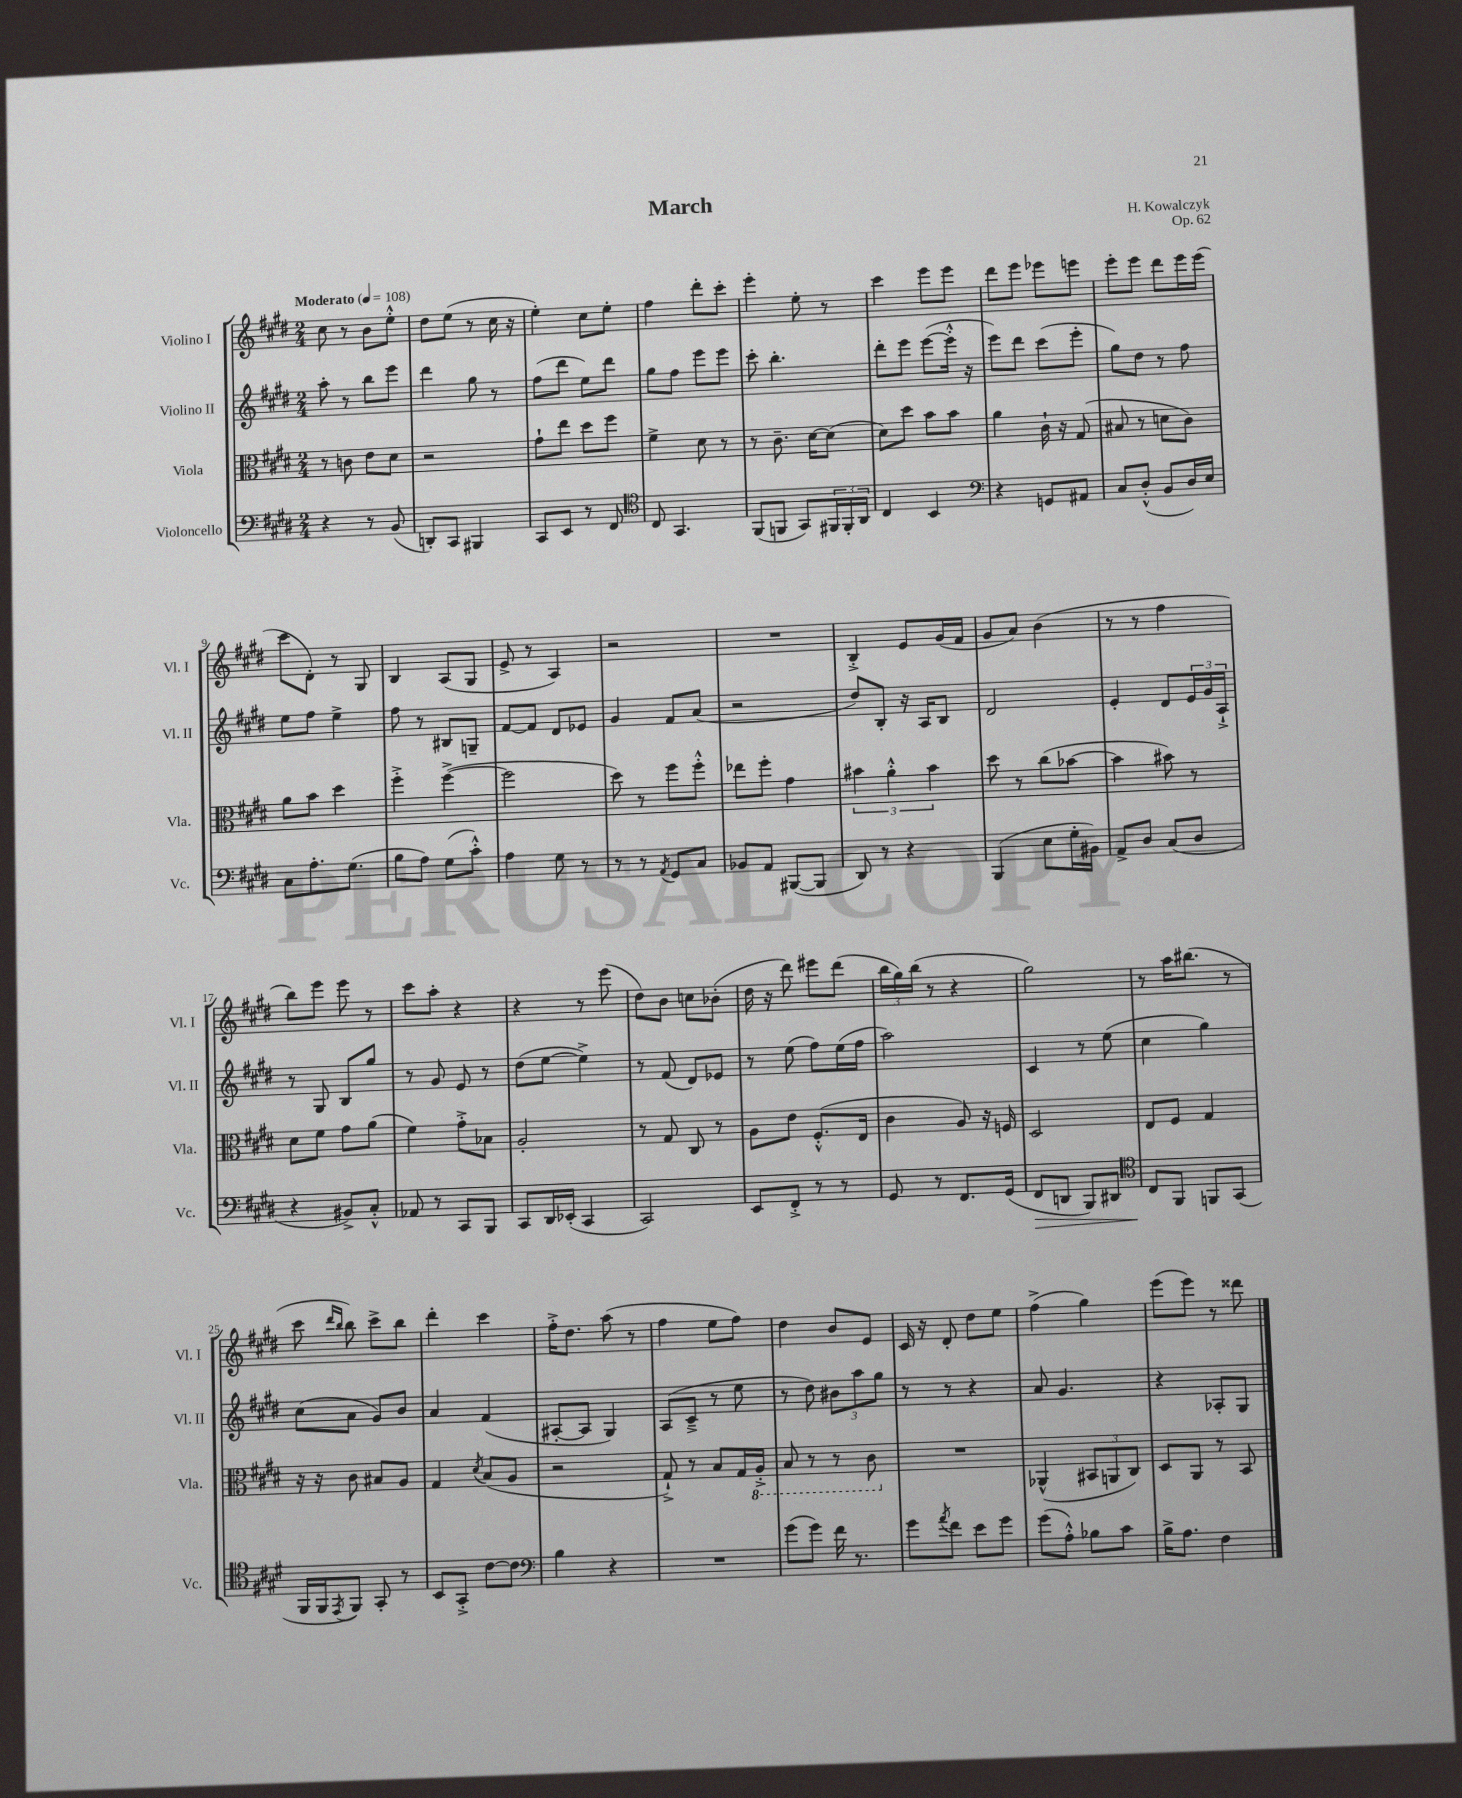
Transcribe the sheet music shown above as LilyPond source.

\header { title = "March" composer = "H. Kowalczyk" opus = "Op. 62" }
<<
\new StaffGroup <<
\new Staff = "s0" \with { instrumentName = "Violino I" shortInstrumentName = "Vl. I" } {
    \clef treble \key e \major \numericTimeSignature \time 2/4 \tempo "Moderato" 4 = 108
    cis''8 r8 b'8 e''8-.-^ |
    dis''8 e''8( r8 cis''16 r16 |
    e''4-.) cis''8 e''8-. |
    fis''4 dis'''8-. cis'''8-. |
    e'''4-. e''8-. r8 |
    cis'''4 e'''8 e'''8 |
    dis'''8 e'''8 ees'''8 e'''8 |
    e'''8-. e'''8 dis'''8 e'''16 e'''16( |
    cis'''8 dis'8-.) r8 gis8 |
    b4 a8( gis8 |
    e'8-> r8 a4) |
    r2 |
    R2 |
    b4-.-> e'8 gis'16( fis'16 |
    gis'8 a'8) b'4( |
    r8 r8 fis''4 |
    b''8) e'''8 e'''8 r8 |
    cis'''8 a''8-. r4 |
    r4 r8 e'''8( |
    dis''8) b'8 c''8 bes'8-.( |
    dis''16 r16 dis'''8) eis'''8 dis'''8( |
    \tuplet 3/2 { b''16 gis''16) b''16( } r8 r4 |
    gis''2) |
    r8 a''16 bis''8.( r8 |
    cis'''8 \grace { dis'''16 b''16 } b''8) cis'''8-> b''8 |
    dis'''4-. cis'''4 |
    fis''16-.-> dis''8. a''8( r8 |
    fis''4 e''8 fis''8) |
    dis''4 b'8 e'8 |
    cis'16 r16 dis'8-. dis''8 e''8 |
    fis''4->( gis''4) |
    e'''8( e'''8) r8 disis'''8 \bar "|." |
}
\new Staff = "s1" \with { instrumentName = "Violino II" shortInstrumentName = "Vl. II" } {
    \clef treble \key e \major \numericTimeSignature \time 2/4
    a''8-. r8 b''8 e'''8 |
    dis'''4 gis''8 r8 |
    fis''8( dis'''8 e''8) dis'''8 |
    gis''8 fis''8 e'''8 e'''8 |
    cis'''8-. b''4.-. |
    dis'''8-. e'''8 e'''8~( e'''16-.-^ r16 |
    e'''8) dis'''8 cis'''8( e'''8-. |
    gis''8) dis''8 r8 fis''8 |
    e''8 fis''8 e''4-> |
    fis''8 r8 bis8 g8-- |
    fis'8~ fis'8 dis'8 ees'8 |
    gis'4 fis'8 a'8( |
    r2 |
    dis''8) b8-. r16 a16 b8 |
    dis'2 |
    e'4-. dis'8 \tuplet 3/2 { e'16 gis'16 a16-!-> } |
    r8 gis8 b8 gis''8 |
    r8 gis'8 e'8 r8 |
    dis''8( e''8~ e''4->) |
    r8 fis'8( dis'8) ees'8 |
    r8 e''8( fis''8) e''16( fis''16 |
    a''2) |
    cis'4 r8 e''8( |
    cis''4 gis''4) |
    cis''8( a'8 gis'8) b'8 |
    a'4 fis'4( |
    ais8~-. ais8 gis4) |
    a8( cis'8---> r8 e''8 |
    r8 dis''8) \tuplet 3/2 { bis'8 a''8 gis''8 } |
    r8 r8 r4 |
    a'8 gis'4. |
    r4 aes8-. gis8 \bar "|." |
}
\new Staff = "s2" \with { instrumentName = "Viola" shortInstrumentName = "Vla." } {
    \clef alto \key e \major \numericTimeSignature \time 2/4
    r8 c'8 e'8 dis'8 |
    r2 |
    gis'8-! e''8 dis''8 fis''8 |
    fis'4-> dis'8 r8 |
    r8 cis'8.-- dis'16~ dis'8( |
    dis'8) dis''8 b'8 b'8 |
    a'4 cis'16-! r16 gis8( |
    bis8 r8 d'8 cis'8) |
    a'8 b'8 dis''4 |
    fis''4-.-> fis''4~->( |
    fis''2 |
    dis''8) r8 fis''8 fis''8-.-^ |
    ees''8 fis''8-. gis'4 |
    \tuplet 3/2 { bis'4 a'4-.-^ bis'4 } |
    dis''8 r8 cis''8( bes'8~ |
    bes'4 bis'8) r8 |
    dis'8 fis'8 gis'8 a'8( |
    fis'4) gis'8-.-> bes8 |
    a2-. |
    r8 gis8 cis8 r8 |
    a8 e'8 fis8.-.-^( e16 |
    cis'4 a8) r16 f16 |
    dis2 |
    e8 fis8 gis4 |
    r16 r16 cis'8 bis8 a8 |
    gis4 \acciaccatura { dis'8 } b8( a8 |
    r2 |
    gis8-!->) r8 b8 gis16 \ottava #-1 a,16-.-> |
    b,8 r8 r8 cis8 \ottava #0 |
    R2 |
    aes,4-^( \tuplet 3/2 { bis,8 a,8 cis8) } |
    dis8 a,8 r8 b,8 \bar "|." |
}
\new Staff = "s3" \with { instrumentName = "Violoncello" shortInstrumentName = "Vc." } {
    \clef bass \key e \major \numericTimeSignature \time 2/4
    r4 r8 b,8( |
    d,8-.) cis,8 bis,,4 |
    cis,8 e,8 r8 fis,8 |
    \clef tenor cis8 gis,4. |
    fis,8( f,8 gis,8) \tuplet 3/2 { fis,16 fis,16-. a,16 } |
    cis4 b,4 |
    \clef bass r4 g,8 ais,8 |
    cis8 dis8-.-^( b,8 dis16) e16 |
    cis8 a8.-. gis8.( |
    b8 a8) gis8( cis'8-.-^) |
    a4 gis8 r8 |
    r8 r8 \acciaccatura { a,8 } gis,8 cis8 |
    bes,8 a,8 bis,,8~( bis,,8 |
    dis,8) r8 r4 |
    b,,4( e8 gis16-. bis,16) |
    a,8-> dis8 cis8( dis8 |
    r4 bis,8->) cis8-.-^ |
    aes,8 r8 cis,8 b,,8 |
    cis,8 dis,16 ees,16-.( cis,4 |
    cis,2) |
    e,8 fis,8-.-> r8 r8 |
    gis,8 r8 fis,8. gis,16( |
    fis,8\> d,8 b,,8) dis,8 |
    \clef tenor cis8\! fis,8 f,8 gis,8( |
    fis,16 fis,16 \acciaccatura { e,8 } fis,8) gis,8-. r8 |
    b,8 gis,8-.-> cis'8~ cis'8 |
    \clef bass b4 r4 |
    R2 |
    gis'8( gis'8) fis'16 r8. |
    gis'8 \acciaccatura { a'8 } fis'8 e'8 gis'8 |
    gis'8( a8-.-^) bes8 cis'8 |
    b16-> a8. fis4 \bar "|." |
}
>>
>>
